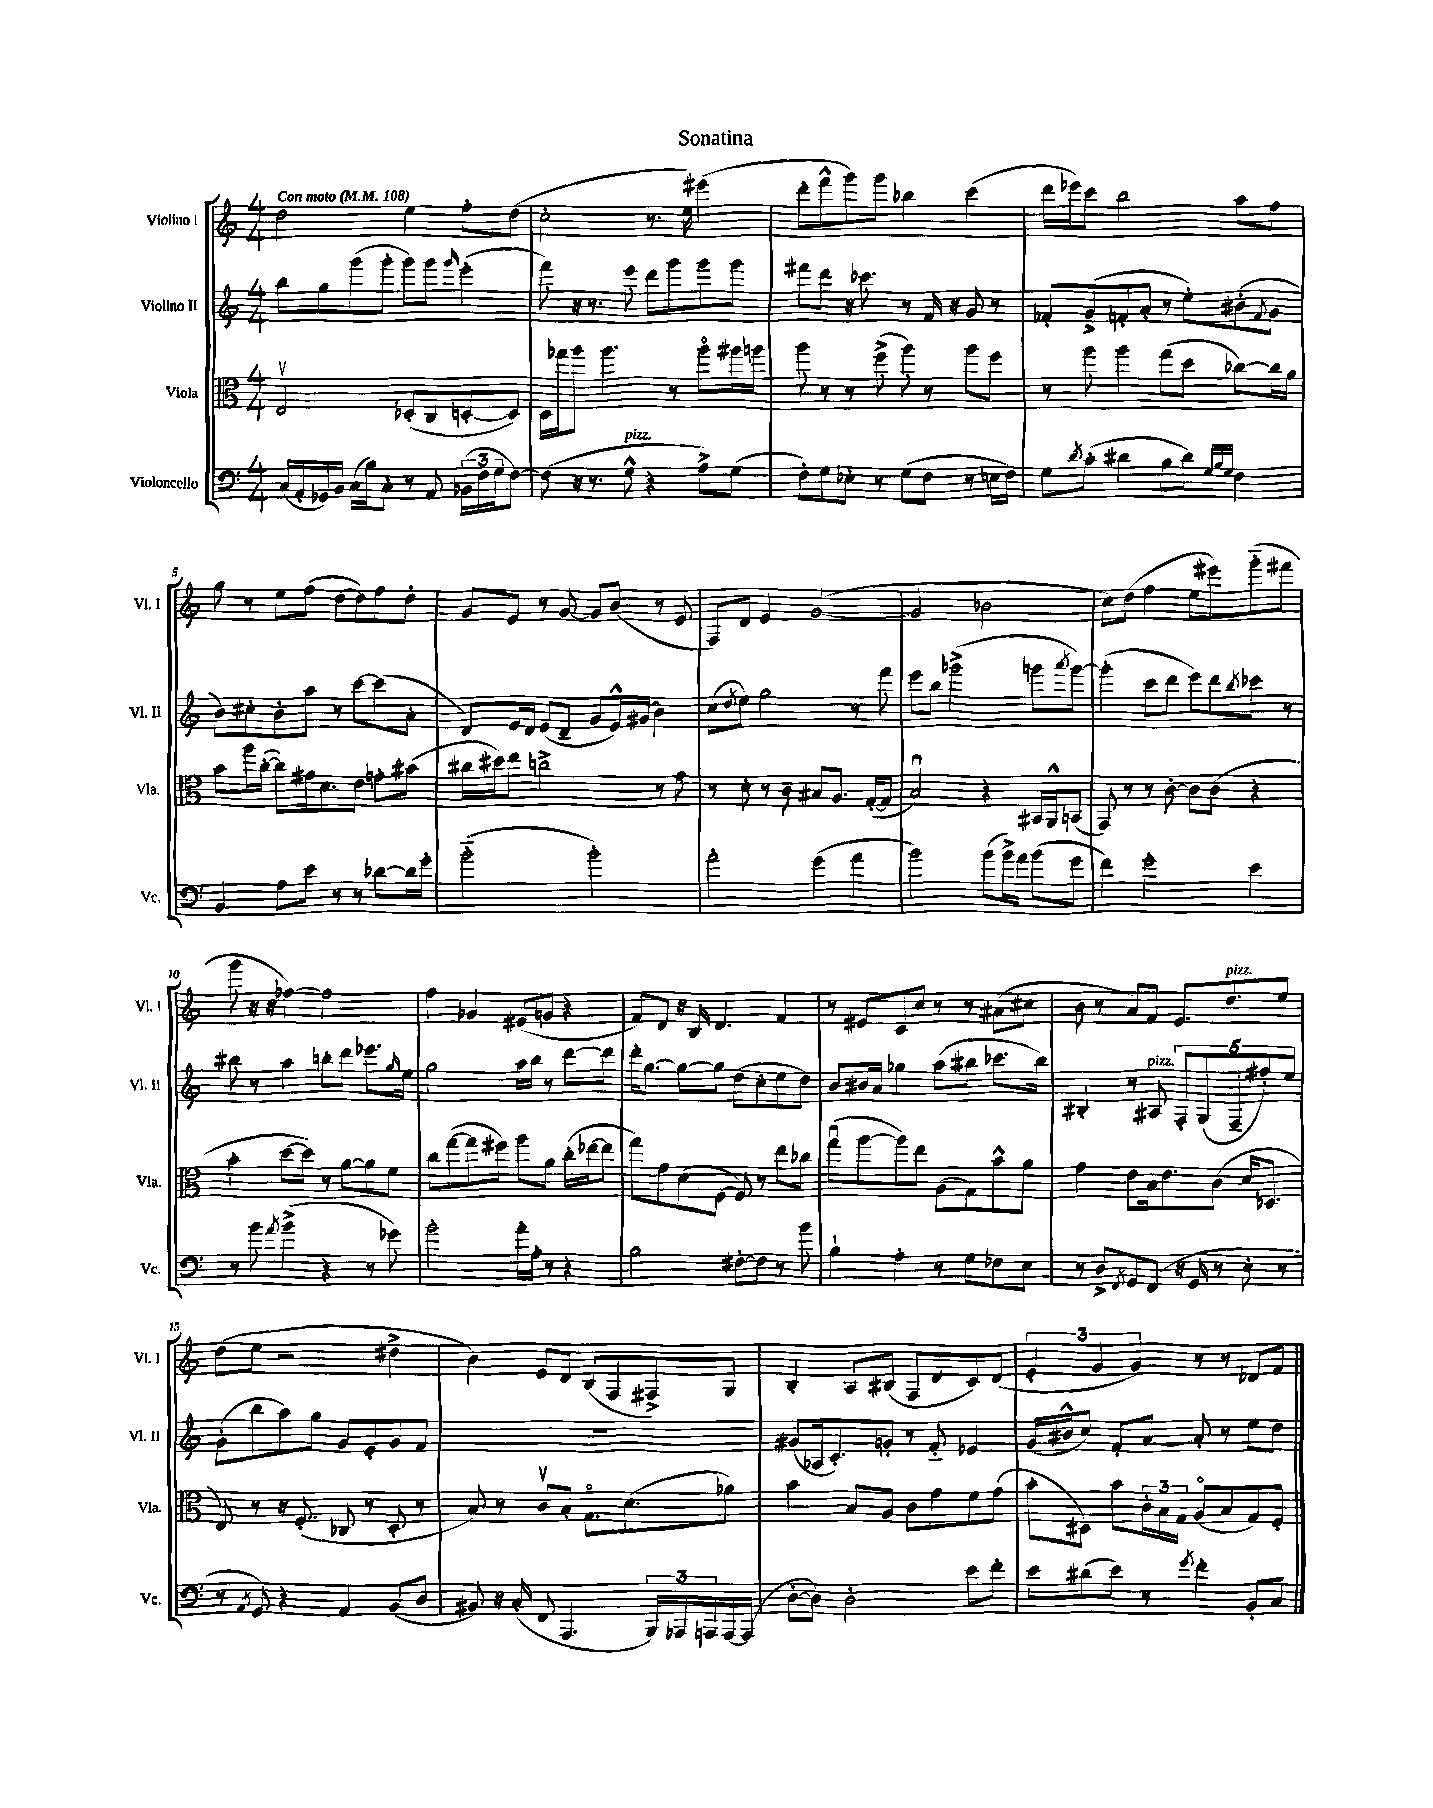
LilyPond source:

\header { title = "Sonatina" }
<<
\new StaffGroup <<
\new Staff = "s0" \with { instrumentName = "Violino I" shortInstrumentName = "Vl. I" } {
    \clef treble \key c \major \numericTimeSignature \time 4/4 \tempo "Con moto" 4 = 108
    d''2 e''4 f''8-. d''8( |
    c''2-. r8. e''16) eis'''4( |
    d'''8-. f'''8-^ g'''8) g'''8 bes''4 c'''4( |
    d'''16 ees'''16) c'''8 b''2 a''8 f''8 |
    g''8 r8 e''8 f''8( d''8~ d''8) f''8 d''8-. |
    g'8 e'8 r8 g'8~ g'8 b'8( r8 e'8 |
    f8) d'8 e'4 g'2~( |
    g'2 bes'2 |
    c''8) d''8( f''4 e''8 eis'''8) g'''8-_( fis'''8 |
    g'''8 r16 r16 fes''4~) fes''2 |
    f''4 ges'4 eis'8( g'8 r4 |
    f'8) d'8 r16 b16 d'4. f'4 |
    r8 eis'8 c'8 c''8 r8 r8 ais'8( cis''8 |
    b'8 r8 a'8) f'8 e'8. d''8.^\markup { \italic "pizz." } e''8 |
    d''8( e''8 r2 dis''4-> |
    b'4) e'8 d'8 b8( f8 fis8->) g8 |
    b4-. a8 bis8( f8 d'8 c'8) d'8( |
    \tuplet 3/2 { e'4-. g'4 g'4) } r8 r8 des'8 f'8 \bar "|." |
}
\new Staff = "s1" \with { instrumentName = "Violino II" shortInstrumentName = "Vl. II" } {
    \clef treble \key c \major \numericTimeSignature \time 4/4
    b''8 g''8 g'''8( g'''8-. g'''8) g'''8 \grace { g'''16 } e'''4-.( |
    f'''8) r16 r8. e'''8 d'''8 g'''8 g'''8 g'''8 |
    fis'''8 d'''8 r16 ces'''8. r8 f'16 r16 g'8 r8 |
    fes'8-. g'8->( f'8-. a'8-. r8 e''8-.) bis'8-.( \acciaccatura { f'8 } g'8 |
    b'8) cis''8-. b'8-. a''8 r8 c'''8~ c'''8( a'8-. |
    d'8) e'16 d'16 e'8( d'8-- g'8 e'16-^) gis'16( b'4) |
    c''8( \acciaccatura { d''8 } e''8) g''2 r8 f'''8 |
    e'''8 b''8 ges'''2->( g'''8 \acciaccatura { a'''8 } g'''8~) |
    g'''4-.( c'''8 d'''8 e'''8) d'''8 \acciaccatura { b''8 } ces'''8 r8 |
    bis''8 r8 a''4 b''8-. d'''8 ees'''8. \grace { g''16 } e''16 |
    g''2 a''16 b''16 r8 d'''8~ d'''8 |
    d'''16-. g''8.~ g''8~ g''8 d''8( c''8-. e''8 d''8) |
    b'8 bis'16 a'16 ges''4 a''8( bis''8 ces'''8. bis''16) |
    bis4-. r8 ais8^\markup { \italic "pizz." } \tuplet 5/4 { f8-. g8( f8-- fis''8-.) e''8 } |
    g'8-.( b''8 a''8) g''8 g'8 e'8-. g'8 f'8 |
    R1 |
    gis'8( aes16 c'8.-.) g'8-. r8 f'8-_ ees'4 |
    g'16( bis'16-^ c''8) f'8-. a'8~ a'8-. r8 e''8 d''8 \bar "|." |
}
\new Staff = "s2" \with { instrumentName = "Viola" shortInstrumentName = "Vla." } {
    \clef alto \key c \major \numericTimeSignature \time 4/4
    e2\upbow des8-.( c8 d8~-. d8) |
    d16 ges''16 a''8 a''4. r8 a''8\flageolet ais''16 a''16 |
    a''8 r8 r8 f''8->( a''8) r8 a''8 f''8 |
    r8 a''8 a''4 g''8( d''8 ces''8~) ces''16 a'16 |
    b'8 a''16 c''16~-.( c''8) gis'16 d'8. e'8 g'8-. bis'8( |
    cis''16 dis''16) e''8 c''2-> r8 g'8 |
    r8 d'8-. r8 c'8 bis8 a8. g16~-.( g8 |
    b2\downbow) r4 bis,16 a,16-^ b,8( |
    g,8) r8 r8 c'8~-. c'8 c'8( r4 |
    b'4-. d''8~ d''8) r8 a'8~ a'8 f'8 |
    c''8 g''8~( g''8 fis''8) a''8 a'8 c''16-.( ees''16~ ees''8 |
    g''8) g'8 d'8( f8~ f8) r8 e''8 ces''8 |
    g''8\downbow( a''8~ a''8) e''8 a8( g8) b'8-^ a'8 |
    g'4 e'8 b16 e'8. c'8( d'16 des8. |
    e8) r8 r16 f8.-.( ces8 r8 d8-. r8 |
    b8) r8 c'8\upbow b8-. g8.\flageolet d'8.( aes'8) |
    b'4 b8 a8 c'8 g'8 f'8 g'8( |
    b'8-. dis8) b'8 \tuplet 3/2 { c'16-. b16 g16 } a8\flageolet( b8 g8) f8-. \bar "|." |
}
\new Staff = "s3" \with { instrumentName = "Violoncello" shortInstrumentName = "Vc." } {
    \clef bass \key c \major \numericTimeSignature \time 4/4
    c16( a,16-. ges,16) b,16 c16( b16) c8-. r8 a,8 \tuplet 3/2 { bes,16( f16 g16 } f8~) |
    f8( r16 r8. g8-^^\markup { \italic "pizz." } r4 a8->) g8( |
    f8-.) g8 ees8-. r8 g8( f8 r8 e16 f16) |
    g8 \acciaccatura { d'8 } c'8-.( dis'4 b8 dis'8) \grace { g32 b32 g32 } f4 |
    b,4 a8 e'8 r8 r8 des'8~ des'16 g'16-. |
    b'2-_( b'2-.) |
    a'2-. g'4( a'4 |
    b'2) b'8( b'16->) a'16 b'8( g'8 |
    f'4) g'2-. e'4 |
    r8 b'8 \acciaccatura { a'8 } b'4->( r4 r8 ges'8) |
    b'2-. a'16-. a16-. r8 r4 |
    b2 fis8~-. fis8 r8 b'8 |
    b4-! a4-. r8 g8 fes8 e8 |
    r8 d8-> \acciaccatura { f,8 } g,8 f,8( r16 g,16 r8 e8-. r8 |
    r8 \acciaccatura { a,8 } g,8) r4 a,4 b,8( d8 |
    bis,8) r16 c16-.( f,8 a,,4. \tuplet 3/2 { b,,16) aes,,16 a,,16 } a,,16~ a,,16( |
    d8~-. d8) d2-. e'8 f'8-. |
    e'8 dis'8( e'8) r8 \acciaccatura { g'8 } f'4-. b,8-. c8 \bar "|." |
}
>>
>>
